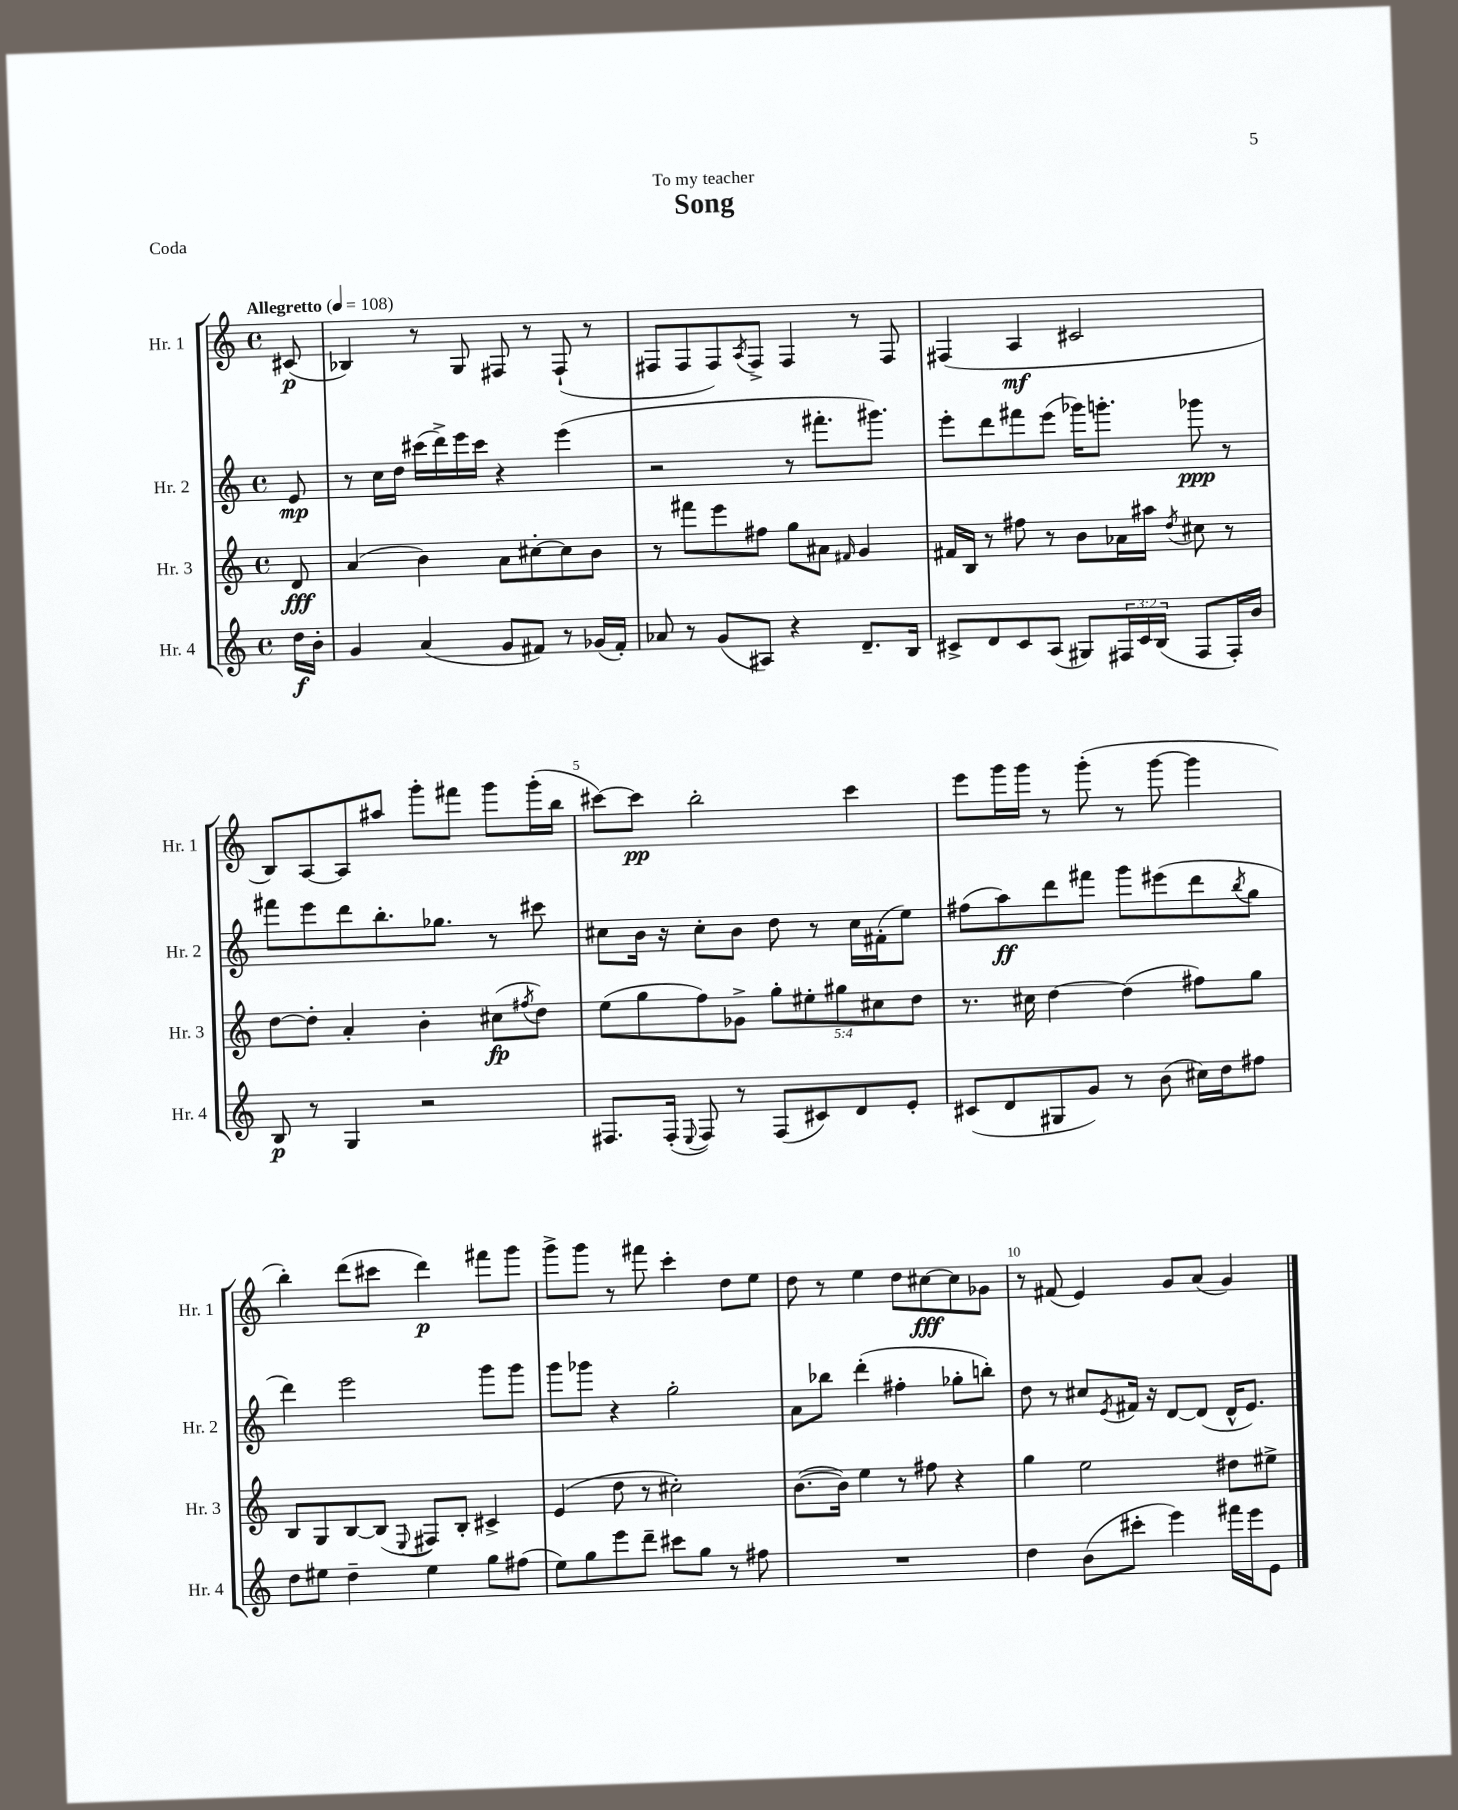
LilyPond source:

\header { title = "Song" dedication = "To my teacher" piece = "Coda" }
<<
\new StaffGroup <<
\new Staff = "s0" \with { instrumentName = "Hr. 1" shortInstrumentName = "Hr. 1" } {
    \clef treble \key c \major \defaultTimeSignature \time 4/4 \partial 8 \tempo "Allegretto" 4 = 108
    cis'8\p( |
    bes4) r8 g8 fis8 r8 fis8-!( r8 |
    fis8 fis8 fis8) \acciaccatura { a8 } fis8-> fis4 r8 fis8 |
    fis4( a4\mf cis'2 |
    b8) a8~ a8 ais''8 g'''8-. fis'''8 g'''8 g'''16-.( b''16 |
    cis'''8~) cis'''8\pp b''2-. cis'''4 |
    e'''8 g'''16 g'''16 r8 g'''8-.( r8 g'''8~ g'''4 |
    b''4-.) d'''8( cis'''8 d'''4\p) fis'''8 g'''8 |
    g'''8-> g'''8 r8 fis'''8 c'''4-. d''8 e''8 |
    d''8 r8 e''4 d''8 cis''8~\fff cis''8 ges'8 |
    r8 fis'8( e'4) g'8 a'8( g'4) \bar "|." |
}
\new Staff = "s1" \with { instrumentName = "Hr. 2" shortInstrumentName = "Hr. 2" } {
    \clef treble \key c \major \defaultTimeSignature \time 4/4 \partial 8
    e'8\mp |
    r8 c''16 d''16 cis'''16( d'''16->) e'''16 cis'''16 r4 e'''4( |
    r2 r8 fis'''8.-. gis'''8.) |
    e'''8-. d'''8 fis'''8 e'''8( ges'''16) g'''8.-. ges'''8\ppp r8 |
    fis'''8 e'''8 d'''8 b''8.-. ges''8. r8 cis'''8 |
    cis''8 b'16 r16 cis''8-. b'8 d''8 r8 cis''16 fis'16-.( e''8) |
    fis''8( a''8\ff) d'''8 fis'''8 g'''8 eis'''8( d'''8 \acciaccatura { b''8 } g''8 |
    d'''4) e'''2 g'''8 g'''8 |
    g'''8 ges'''8 r4 g''2-. |
    a'8 bes''8 d'''4-.( fis''4-. ges''8-. b''8-.) |
    d''8 r8 cis''8 \acciaccatura { e'8 } fis'16 r16 d'8~ d'8( d'16-^ e'8.) \bar "|." |
}
\new Staff = "s2" \with { instrumentName = "Hr. 3" shortInstrumentName = "Hr. 3" } {
    \clef treble \key c \major \defaultTimeSignature \time 4/4 \override Staff.TupletNumber.text = #tuplet-number::calc-fraction-text \partial 8
    d'8\fff |
    a'4( b'4) a'8 cis''8~-. cis''8 b'8 |
    r8 fis'''8 e'''8 fis''8 g''8 ais'8 \grace { fis'16 } g'4 |
    fis'16 b16 r8 fis''8 r8 b'8 aes'16 ais''16 \acciaccatura { d''8 } cis''8 r8 |
    d''8~ d''8-. a'4-. b'4-. cis''8\fp( \acciaccatura { fis''8 } d''8) |
    e''8( g''8 f''8) ges'8-> \tuplet 5/4 { g''8-. eis''8-. gis''8 cis''8 d''8 } |
    r8. cis''16 d''4~ d''4( fis''8) g''8 |
    b8 g8 b8~ b8( \appoggiatura { e8 } fis8) b8-. cis'4-> |
    e'4( d''8 r8 cis''2-.) |
    b'8.~( b'16) e''4 r8 fis''8 r4 |
    g''4 e''2 dis''8 eis''8-> \bar "|." |
}
\new Staff = "s3" \with { instrumentName = "Hr. 4" shortInstrumentName = "Hr. 4" } {
    \clef treble \key c \major \defaultTimeSignature \time 4/4 \override Staff.TupletNumber.text = #tuplet-number::calc-fraction-text \partial 8
    d''16\f b'16-. |
    g'4 a'4( g'8 fis'8) r8 ges'16( fis'16-.) |
    aes'8 r8 g'8( ais8) r4 d'8.-- b16 |
    cis'8-> d'8 cis'8 a8( gis8) \tuplet 3/2 { fis16 cis'16 b16( } fis8 fis16-.) b'16 |
    b8\p r8 g4 r2 |
    fis8. fis16-.( \appoggiatura { e8 } fis8) r8 fis8( cis'8) d'8 e'8-. |
    cis'8( d'8 gis8 g'8) r8 b'8( cis''16) d''16 fis''8 |
    d''8 eis''8 d''4-- eis''4 g''8 fis''8( |
    e''8) g''8 e'''8 d'''8-- cis'''8 g''8 r8 fis''8 |
    R1 |
    d''4 b'8( cis'''8-. e'''4) fis'''16 e'''16 e'8 \bar "|." |
}
>>
>>
\layout { \context { \Score \override BarNumber.break-visibility = ##(#f #t #t) barNumberVisibility = #(every-nth-bar-number-visible 5) } }
